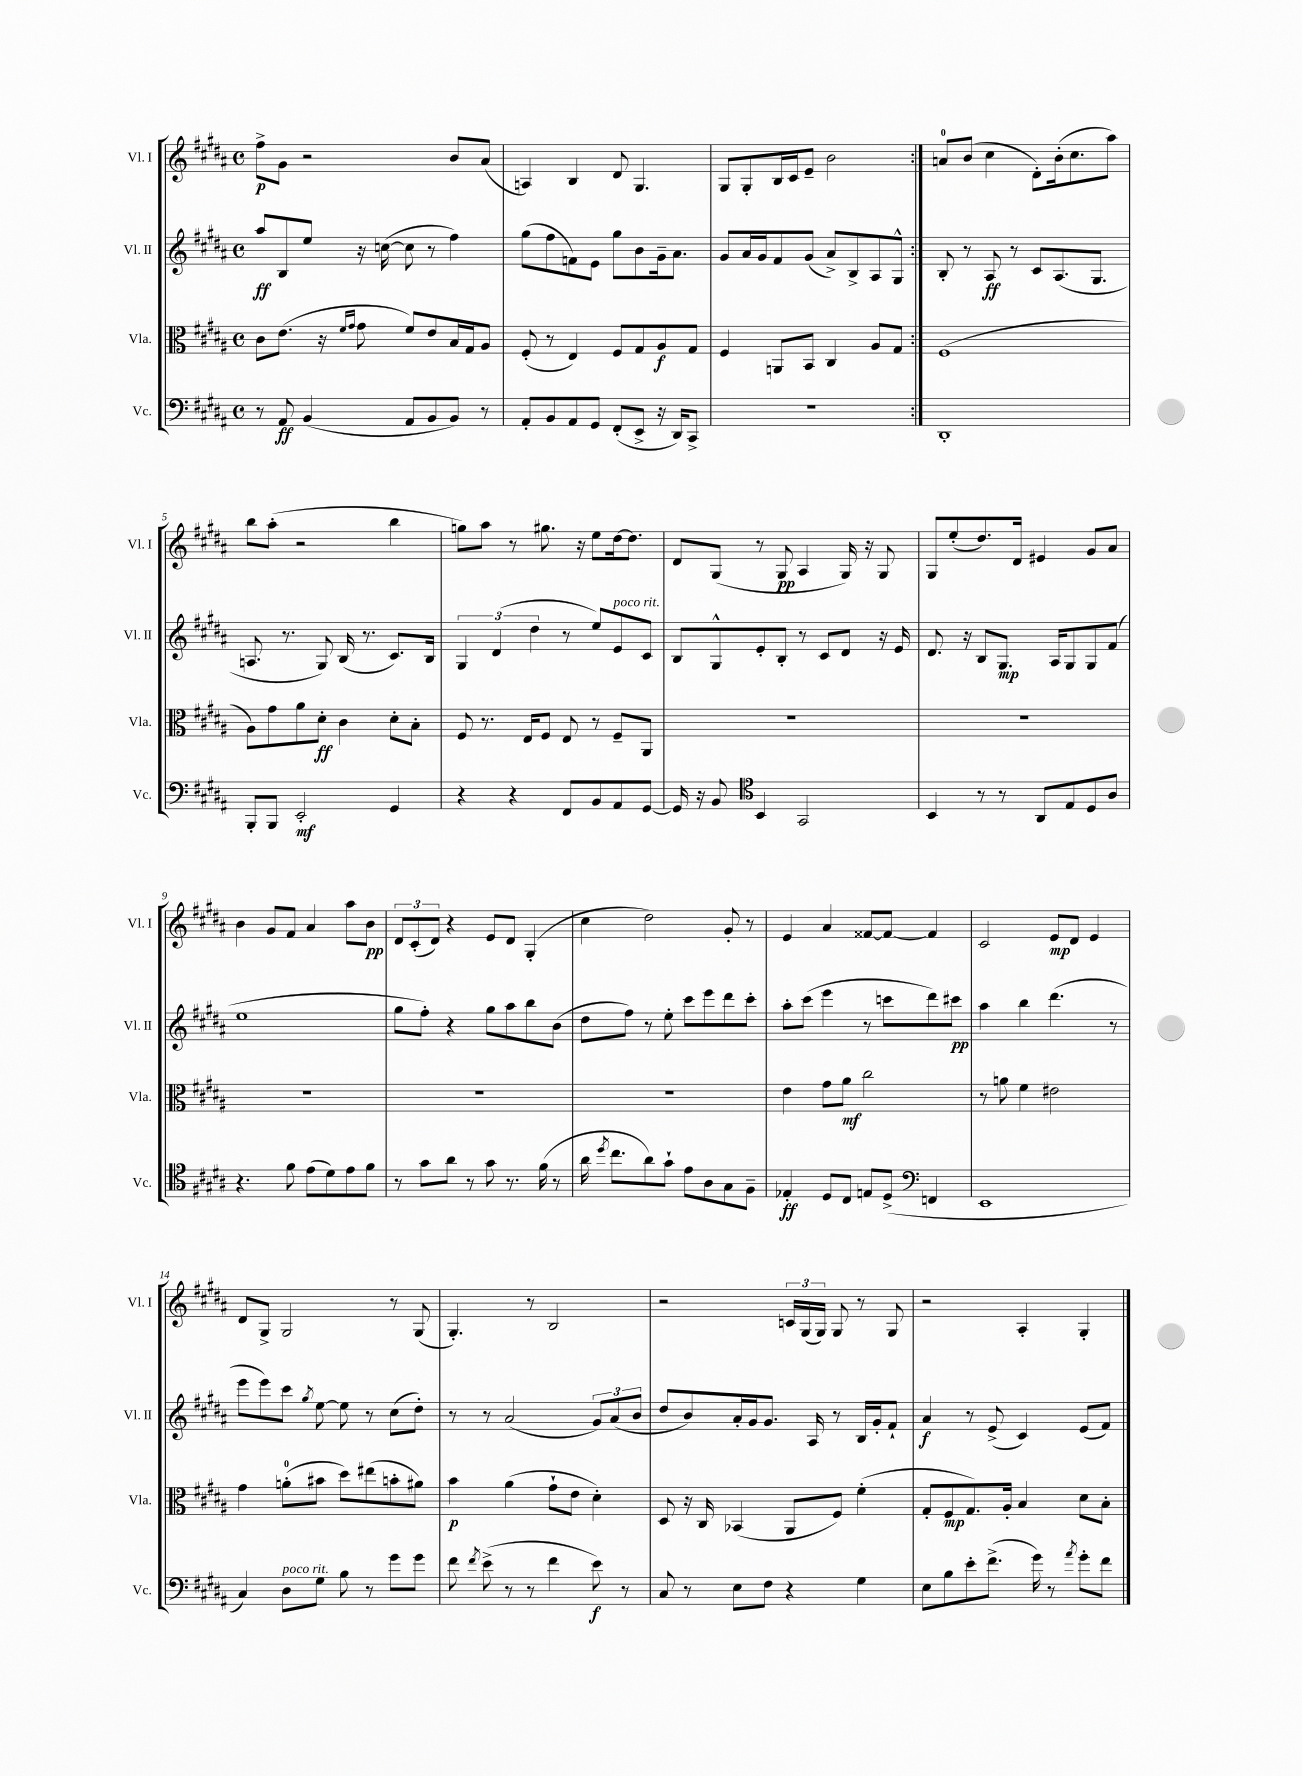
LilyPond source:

<<
\new StaffGroup <<
\new Staff = "s0" \with { instrumentName = "Vl. I" shortInstrumentName = "Vl. I" } {
    \clef treble \key b \major \defaultTimeSignature \time 4/4
    \autoBeamOff \repeat volta 2 { fis''8[->\p gis'8] r2 b'8[ ais'8]( |
    a4) b4 dis'8 gis4. |
    gis8[ gis8-. b16 cis'16 e'8]-- b'2 | }
    a'8[-0 b'8]( cis''4 dis'8[-.) b'16-.( cis''8. ais''8]) |
    b''8[ ais''8]-.( r2 b''4 |
    g''8[) ais''8] r8 gis''8. r16 e''8[ dis''16~ dis''8.] |
    dis'8[ gis8]( r8 gis8\pp ais4 gis16) r16 gis8 |
    gis8[ e''8-.( dis''8.) dis'16] eis'4 gis'8[ ais'8] |
    b'4 gis'8[ fis'8] ais'4 ais''8[ b'8]\pp |
    \tuplet 3/2 { dis'8[ cis'8-.( dis'8]) } r4 e'8[ dis'8] gis4-.( |
    cis''4 dis''2) gis'8-. r8 |
    e'4 ais'4 fisis'8[~ fisis'8]~ fisis'4 |
    cis'2 e'8[\mp dis'8] e'4 |
    dis'8[ gis8]-> gis2 r8 gis8( |
    gis4.-.) r8 b2 |
    r2 \tuplet 3/2 { c'16[ gis16( gis16]) } gis8 r8 gis8 |
    r2 ais4-. gis4-. \bar "|." |
}
\new Staff = "s1" \with { instrumentName = "Vl. II" shortInstrumentName = "Vl. II" } {
    \clef treble \key b \major \defaultTimeSignature \time 4/4
    \autoBeamOff \repeat volta 2 { ais''8[\ff b8 e''8] r16 c''16~( c''8 r8 fis''4) |
    gis''8[( fis''8 f'8) e'8] gis''8[ b'8 gis'16-- ais'8.] |
    gis'8[ ais'16 gis'16 fis'8 gis'8]( ais'8[->) b8-> ais8 gis8]-^ | }
    b8-. r8 ais8\ff r8 cis'8[ ais8.( gis8.] |
    a8. r8. gis8) b16( r8. cis'8.[) b16] |
    \tuplet 3/2 { gis4 dis'4( dis''4 } r8 e''8[) e'8^\markup { \italic "poco rit." } cis'8] |
    b8[ gis8-^ e'8-. b8]-. r8 cis'8[ dis'8] r16 e'16 |
    dis'8. r16 b8[ gis8.]\mp ais16[ gis8 gis8 fis'8]( |
    e''1 |
    gis''8[ fis''8]-.) r4 gis''8[ ais''8 b''8 b'8]( |
    dis''8[ fis''8]) r8 e''8-. cis'''8[ e'''8 dis'''8 cis'''8]-. |
    ais''8[-. cis'''8]( e'''4 r8 c'''8[ dis'''8) cis'''8]\pp |
    ais''4 b''4 dis'''4.( r8 |
    e'''8[ e'''8) cis'''8] \acciaccatura { gis''8 } e''8~ e''8 r8 cis''8[( dis''8]-.) |
    r8 r8 ais'2( \tuplet 3/2 { gis'8[) ais'8( b'8] } |
    dis''8[ b'8) ais'16-. gis'16 gis'8.] ais16 r8 b16[ gis'16-. fis'8]-! |
    ais'4\f r8 e'8->( cis'4) e'8[( fis'8]) \bar "|." |
}
\new Staff = "s2" \with { instrumentName = "Vla." shortInstrumentName = "Vla." } {
    \clef alto \key b \major \defaultTimeSignature \time 4/4
    \autoBeamOff \repeat volta 2 { cis'8[ e'8.]( r16 \grace { fis'16[ gis'16] } gis'8 fis'8[) e'8 b16 gis16 ais8] |
    fis8-.( r8 e4) fis8[ gis8 ais8\f gis8] |
    fis4 a,8[ b,8] cis4 ais8[ gis8] | }
    fis1( |
    ais8[) gis'8 ais'8 dis'8]-.\ff cis'4 dis'8[-. b8]-. |
    fis8 r8. e16[ fis8] e8 r8 fis8[-- ais,8] |
    r1 |
    R1 |
    R1 |
    R1 |
    R1 |
    e'4 gis'8[ ais'8]\mf cis''2 |
    r8 a'8 fis'4 eis'2 |
    gis'4 a'8[-0-.( bis'8] dis''8[) eis''8( b'8-. ais'8]) |
    b'4\p ais'4( gis'8[-! e'8] dis'4-.) |
    dis8 r16 cis16 bes,4( ais,8[ fis8]) fis'4-.( |
    gis8[-. fis8\mp gis8.) ais16]-. b4 dis'8[ b8]-. \bar "|." |
}
\new Staff = "s3" \with { instrumentName = "Vc." shortInstrumentName = "Vc." } {
    \clef bass \key b \major \defaultTimeSignature \time 4/4
    \autoBeamOff \repeat volta 2 { r8 ais,8\ff b,4( ais,8[ b,8 b,8]) r8 |
    ais,8[-. b,8 ais,8 gis,8] fis,8[-.( e,8]-> r16 dis,16[) cis,8]-> |
    R1 | }
    dis,1-. |
    b,,8[-. b,,8] e,2-.\mf gis,4 |
    r4 r4 fis,8[ b,8 ais,8 gis,8]~ |
    gis,16 r16 b,8 \clef tenor b,4 gis,2 |
    b,4 r8 r8 ais,8[ e8 dis8 ais8] |
    r4. fis'8 e'8[( dis'8) e'8 fis'8] |
    r8 gis'8[ ais'8] r8 gis'8 r8. fis'16( r8 |
    ais'16 \acciaccatura { dis''8 } cis''8.[ ais'8) gis'8]-! e'8[ ais8 gis8 fis8]-- |
    ees4-.\ff dis8[ cis8] e8[ dis8]->( \clef bass f,4 |
    e,1 |
    cis4) dis8[^\markup { \italic "poco rit." } gis8] b8 r8 gis'8[ gis'8] |
    fis'8 \acciaccatura { fis'8 } e'8->( r8 r8 fis'4 e'8\f) r8 |
    cis8 r8 e8[ fis8] r4 gis4 |
    e8[ b8 e'8-. fis'8.]->( gis'16) r8 \acciaccatura { ais'8 } gis'8[-. fis'8] \bar "|." |
}
>>
>>
